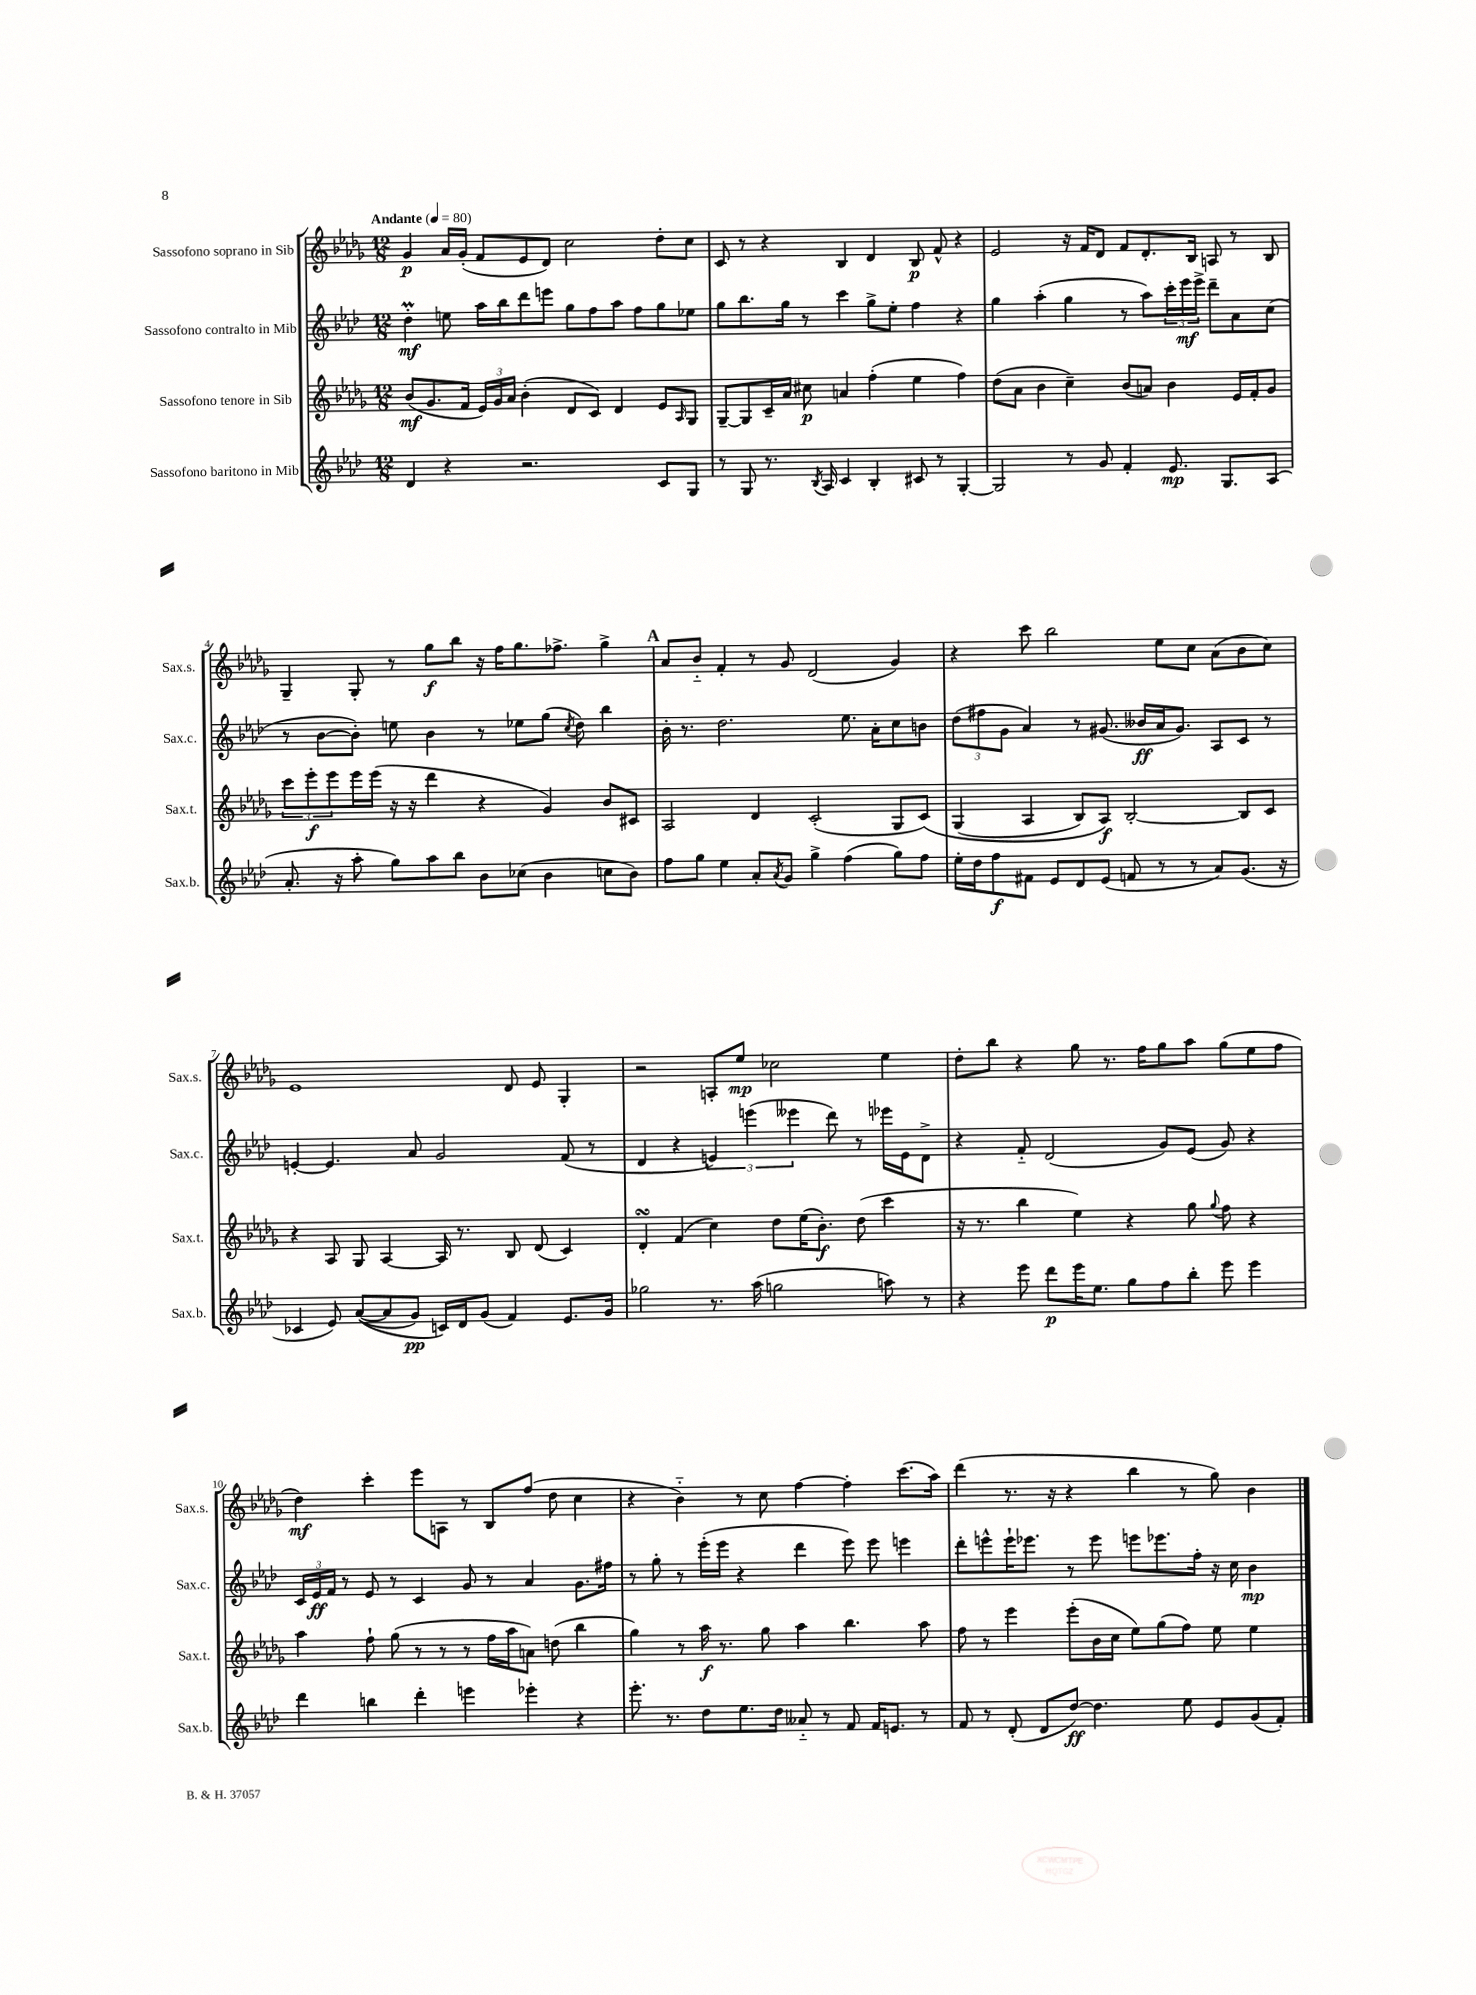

**kern	**kern	**kern	**kern
*staff4	*staff3	*staff2	*staff1
*clefG2	*clefG2	*clefG2	*clefG2
*k[b-e-a-d-]	*k[b-e-a-d-g-]	*k[b-e-a-d-]	*k[b-e-a-d-g-]
*M12/8	*M12/8	*M12/8	*M12/8
*MM80	*MM80	*MM80	*MM80
4d-	(8b-	4dd-'	4g-
.	8.g-	.	.
4r	.	8ee	16a-
.	16f	.	(16g-'
.	24e-)	16aa-	8f
.	24g-	.	.
.	.	16bb-	.
.	24a-	.	.
2.r	(4b-'	8ddd-	8e-
.	.	8eee	8d-)
.	8d-	8gg	2cc
.	8c)	8ff	.
.	4d-	8aa-	.
.	.	8ff	.
8c	8e-	8gg	8dd-'
.	16qqA-	.	.
8G	8G-	8ee-	8cc
=	=	=	=
8r	[8G-~	8gg	8c
8G	8G-]	8.bb-	8r
8.r	16c~	.	4r
.	16a-	16gg	.
.	8cc#	8r	.
8qB-	.	.	.
16A-	.	.	.
4c	4a	4ccc	4B-
4B-'	(4ff'	8gg^	4d-
.	.	8ee-'	.
8c#	4ee-	4ff	8B-
8r	.	.	8f^^
[4G'	4ff)	4r	4r
=	=	=	=
2G]	(8dd-	4gg	2e-
.	8a-	.	.
.	4b-	(4aa-'	.
8r	4cc~)	4gg	16r
.	.	.	16f
8g	.	.	8d-
4f'	(8b-	8r	8f
.	8a)	8aa-)	8.d-'
8.e-	4b-	24ccc'	.
.	.	24eee-	.
.	.	.	16B-
.	.	24eee-^	.
.	.	8ddd-~	8A
8.G	.	.	.
.	16e-	8a-	8r
.	16f'	.	.
(8A-	8g-	(8cc	8B-
=	=	=	=
8.a-'	12ccc	8r	4G-~
.	12eee-'	.	.
.	.	[8b-	.
.	12eee-	.	.
16r	.	.	.
8aa-'	16eee-	8b-'])	8G-'
.	(16eee-	.	.
8gg)	16r	8ee	8r
.	16r	.	.
8aa-	4ddd-	4b-	8gg-
8bb-	.	.	8bb-
8b-	4r	8r	16r
.	.	.	16ff
(8cc-	.	8ee-	8.gg-
4b-	4g-)	(8gg	.
.	.	.	8.ff-^
.	.	8qcc	.
.	.	8dd-)	.
8cc	8b-	4bb-	4gg-^
8b-)	8c#	.	.
=	=	=	=
8ff	2A-	16b-'	8a-
.	.	8.r	.
8gg	.	.	8b-'~
4ee-	.	2.dd-	4f'
8a-'	4d-	.	8r
8qa-	.	.	.
8g	.	.	8g-
4gg^	(2c'	.	(2d-
(4ff	.	8.ee-	.
.	.	16a-'	.
8gg)	8G-	8cc	4g-)
8ff	&(8c)	8b	.
=	=	=	=
16ee-'	(4G-	(12dd-	4r
16dd-	.	.	.
.	.	12ff#	.
8ff	.	.	.
.	.	12g	.
8f#	4A-	4a-)	8ccc
8e-	.	.	2bb-
8d-	8B-)	8r	.
(8e-	8A-&)	(8.g#	.
8f	[2B-'	.	.
.	.	16b--	.
8r	.	16a-	8ee-
.	.	8.g#)	.
8r	.	.	8cc
8a-)	.	8A-	(8a-
(8.g	8B-]	8c	8b-
.	8c	8r	8cc)
16r	.	.	.
=	=	=	=
4c-	4r	[4e'	1e-
8e-)	8A-	4.e]	.
&(([8a-	8G-	.	.
8a-]	[4A-	.	.
8g)	.	8a-	.
16c&)	16A-]	2g	.
16d-	8.r	.	.
(8g	.	.	.
4f)	8B-	.	8d-
.	(8d-	.	8e-
8.e-	4c)	(8f	4G-'
.	.	8r	.
16g	.	.	.
=	=	=	=
2gg-	4d-'	4d-	2r
.	(4f	4r	.
8.r	4cc)	6e)	8A'
.	.	.	8ee-
.	.	(6eee	.
(16aa-	.	.	.
2gg	8dd-	.	2cc-
.	.	6eee--	.
.	(16ee-	.	.
.	8.b-')	.	.
.	.	8ddd-)	.
.	(8dd-	8r	.
8aa)	4ccc	16eee-	4ee-
.	.	16e	.
8r	.	8d-^	.
=	=	=	=
4r	16r	4r	8dd-'
.	8.r	.	.
.	.	.	8bb-
8eee-	4bb-	8f'~	4r
8ddd-	.	(2d-	.
16eee-	4ee-)	.	8gg-
8.ee-	.	.	.
.	.	.	8.r
8gg	4r	.	.
.	.	.	16ff
8ff	.	8g)	8gg-
8bb-'	8gg-	(8e-	8aa-
.	8qqgg-	.	.
8eee-	8ff	8g)	(8gg-
4eee-	4r	4r	8ee-
.	.	.	8ff
=	=	=	=
4ddd-	4aa-	24c	4dd-)
.	.	24e-	.
.	.	24f	.
.	.	8r	.
4bb	8ff`	8e-	4ccc'
.	(8gg-	8r	.
4ddd-'	8r	4c	8eee-
.	8r	.	8A
4eee	8r	8g	8r
.	16ff	8r	8B-
.	16aa-	.	.
4eee-'	8a)	4a-	(8ff
.	(8dd	.	8dd-
4r	4bb-	8.g	4cc
.	.	16ff#	.
=	=	=	=
8.eee-'	4gg-)	8r	4r
.	.	8gg'	.
8.r	.	.	.
.	8r	8r	4b-'~)
8dd-	16aa-	(16eee-'	.
.	8.r	16eee-	.
8.ee-	.	4r	8r
.	8gg-	.	8cc
16dd-	.	.	.
8a--'~	4aa-	4ddd-	[4ff
8r	.	.	.
8f	4.bb-	8eee-)	4ff']
16f	.	8eee-	.
8.e	.	.	.
.	.	4eee	(8.ccc
8r	8aa-	.	.
.	.	.	16aa-)
=	=	=	=
8f	8ff	8ddd-'	(4ddd-
8r	8r	8eee^^	.
(8d-'	4eee-	16eee`	8.r
.	.	8.eee-	.
8d-	.	.	.
.	.	.	16r
[8dd-)	(8eee-'	8r	4r
4.dd-]	16b-	8eee-	.
.	16cc	.	.
.	8ee-)	8eee	4bb-
.	(8gg-	8.eee-	.
8ee-	8ff)	.	8r
.	.	16ff'	.
8e-	8ee-	16r	8gg-)
.	.	16cc	.
(8g	4ee-	4b-	4b-
8f')	.	.	.
==	==	==	==
*-	*-	*-	*-
